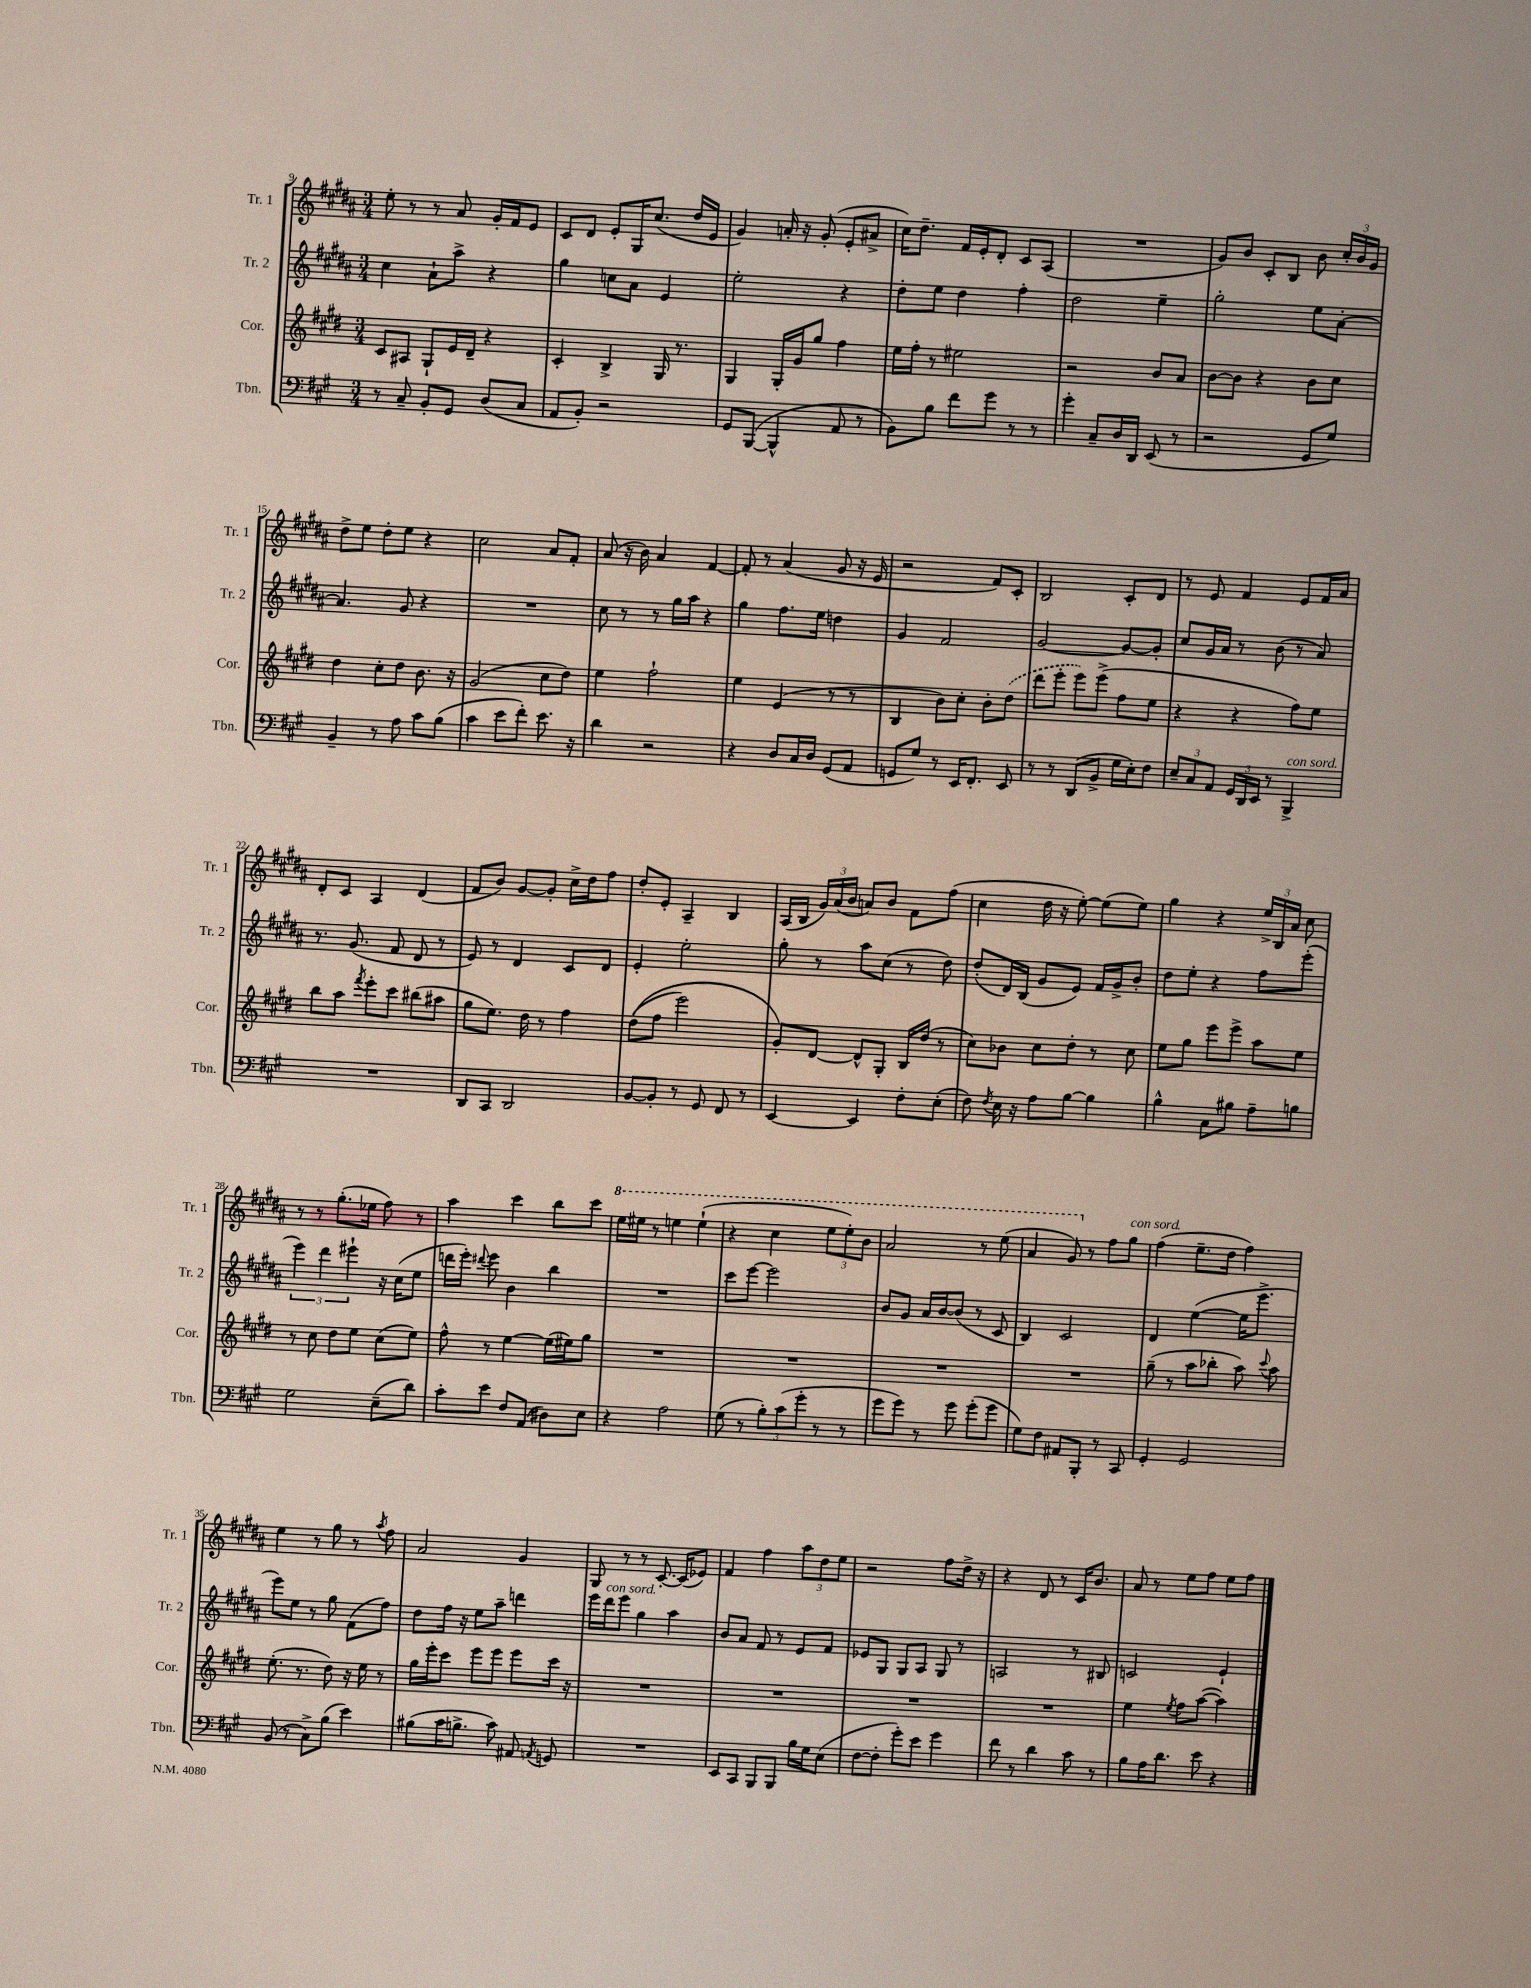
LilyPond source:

<<
\new StaffGroup <<
\new Staff = "s0" \with { instrumentName = "Tr. 1" shortInstrumentName = "Tr. 1" } {
    \clef treble \key b \major \numericTimeSignature \time 3/4
    \autoBeamOff e''8-. r8 r8 ais'8 gis'16[-. fis'16 e'8] |
    cis'8[ dis'8] e'8[-. gis16 cis''8.]( dis''16[ e'16] |
    gis'4) a'16-. r16 gis'8-.( e'8[-. ais'8]-> |
    cis''16[) dis''8.]-- fis'16[ e'16-. dis'8]-. cis'8[ ais8]( |
    R2. |
    gis'8[) b'8] cis'8[-. b8] b'8 \tuplet 3/2 { cis''16[-. b'16 gis'16] } |
    dis''8[-> e''8] dis''8[-. e''8] r4 |
    cis''2 ais'8[ fis'8]-. |
    ais'8( r16 b'16) ais'4 fis'4~ |
    fis'8-. r8 ais'4( gis'8 r16 e'16 |
    r2 fis'8[) cis'8]-. |
    b2 cis'8[-. dis'8] |
    r8 e'8 fis'4 e'8[ fis'16 ais'16] |
    dis'8[-. cis'8] ais4 dis'4( |
    fis'8[ b'8]) gis'8[~ gis'8]-. cis''16[-> dis''16 fis''8] |
    dis''8[-. e'8]-. ais4-- b4 |
    ais16[( b16] \tuplet 3/2 { gis'16[) ais'16( b'16] } a'8[) b'8] fis'8[ fis''8]( |
    cis''4 dis''16 r16 e''8~-.) e''8[( e''8]) |
    gis''4 r4 \tuplet 3/2 { e''16[-> b16 ais'16] } cis''8 |
    r8 r8 gis''8.[-.( ees''16] fis''8) r8 |
    ais''4 cis'''4 b''8[ cis'''8] |
    \ottava #1 e'''16[ eis'''16] r8 e'''4 e'''4-!( |
    r4 cis'''4 \tuplet 3/2 { e'''8[ e'''8-.) b''8] } |
    ais''2 r8 e'''8( |
    ais''4 gis''8) \ottava #0 r8 fis''8[ gis''8]^\markup { \italic "con sord." } |
    fis''4( e''8.[-- dis''16] fis''4) |
    e''4 r8 gis''8 r8 \acciaccatura { ais''8 } fis''8 |
    ais'2 gis'4 |
    gis8 r8 r8 cis'8.~-. cis'16[( ees'8]) |
    fis'4 fis''4 \tuplet 3/2 { ais''8[ dis''8 e''8] } |
    r2 fis''8[ dis''16]-> r16 |
    r4 dis'8 r8 cis'16[ b'8.] |
    ais'8 r8 e''8[ fis''8] e''8[ fis''8] \bar "|." |
}
\new Staff = "s1" \with { instrumentName = "Tr. 2" shortInstrumentName = "Tr. 2" } {
    \clef treble \key b \major \numericTimeSignature \time 3/4
    \autoBeamOff cis''4 ais'8[-! ais''8]-> r4 |
    gis''4 c''8[ ais'8] e'4 |
    e''2-. r4 |
    dis''8[-. e''8] dis''4 fis''4-. |
    dis''2 e''4-- |
    gis''2-. e''8[ ais'8]~-. |
    ais'4. gis'8 r4 |
    R2. |
    cis''8 r8 r8 gis''16[ ais''16] r4 |
    gis''4 fis''8.[ e''16] d''4 |
    gis'4 fis'2 |
    gis'2~ gis'8[~ gis'8]-. |
    cis''8[ gis'16 ais'16] r8 b'8( r8 ais'8) |
    r8. gis'8.( fis'8 dis'8 r8 |
    e'8) r8 dis'4 cis'8[ dis'8] |
    e'4-. e''2-. |
    gis''8-. r8 ais''8[ cis''8]( r8 dis''8) |
    dis''8[-.( dis'16) b16]( gis'8[ e'8]) fis'16[ gis'16-> b'8]-. |
    dis''8[ e''8]-. r4 fis''8[ e'''8]-.( |
    \tuplet 3/2 { e'''4) dis'''4 eis'''4-! } r16 cis''16[( e''8] |
    d'''16[ e'''16]-.) \appoggiatura { dis'''8 } e'''8 b'4 b''4 |
    R2. |
    cis'''8[ e'''8]~ e'''2 |
    b'8[ gis'8] ais'16[ b'16~ b'8]( r8 cis'8 |
    b4) cis'2 |
    dis'4 e''4~( e''16[ e'''8.]-> |
    e'''8[) e''8] r8 gis''8 fis'8[( fis''8]) |
    dis''8[ fis''16] r16 e''8[ ais''8]-- d'''4 |
    e'''16[ dis'''16^\markup { \italic "con sord." } e'''8] gis''4 ais''4 |
    b'8[ ais'8] fis'8 r8 e'8[ fis'8] |
    ees'8[ gis8] gis8[ ais8] gis8 r8 |
    a2 r8 bis8 |
    c'2 e'4-! \bar "|." |
}
\new Staff = "s2" \with { instrumentName = "Cor." shortInstrumentName = "Cor." } {
    \clef treble \key e \major \numericTimeSignature \time 3/4
    \autoBeamOff cis'8[ ais8] gis8[-! e'16 dis'16]-- r4 |
    cis'4-. b4-> gis16 r8. |
    gis4 gis16[-. gis'16 gis''8] fis''4 |
    e''16[ fis''16]-. r8 eis''2 |
    r2 b'8[ a'8] |
    b'8[~ b'8] r4 b'8[ cis''8] |
    dis''4 cis''8[-. dis''8] b'8. r16 |
    gis'2( cis''8[ dis''8]) |
    e''4 fis''2-! |
    e''4 e'4( r8 r8 |
    b4 b'8[) cis''8]-. b'8[-. \once \slurDashed dis''8]( |
    dis'''8[ e'''8]-. e'''8[) e'''8]->( fis''8[ e''8] |
    r4 r4 fis''8[) e''8] |
    b''8[ a''8] \acciaccatura { fis'''8 } e'''8[-. cis'''8] bis''8[( ais''8] |
    gis''8[ e''8.]) dis''16 r8 fis''4 |
    dis''8[(\( fis''8] e'''2) |
    gis'8[-.\) dis'8]~ dis'8[-^ gis8]-. b16[ dis''16]( r8 |
    cis''8[) bes'8] cis''8[ dis''8]-. r8 cis''8 |
    e''8[ gis''8] e'''8[ e'''8]-> a''8[ e''8] |
    r8 cis''8 dis''8[ e''8] cis''8[( e''8]) |
    fis''8-^ r8 e''4~ e''16[( eis''16) gis''8] |
    R2. |
    R2. |
    R2. |
    R2. |
    gis''8--( r8 a''8[ bes''8]-. a''8) \appoggiatura { cis'''8 } a''8 |
    e''8.-.( r8. dis''8) r16 e''16 r8 |
    gis''16[ e'''16-. cis'''8] e'''8[ e'''8] e'''8[ cis'''16] r16 |
    R2. |
    R2. |
    R2. |
    R2. |
    e''4 \acciaccatura { e''8 } fis''8[ a''8]~( a''4) \bar "|." |
}
\new Staff = "s3" \with { instrumentName = "Tbn." shortInstrumentName = "Tbn." } {
    \clef bass \key a \major \numericTimeSignature \time 3/4
    \autoBeamOff r8 cis8-- b,8[-. gis,8] d8[( cis8] |
    a,8[ b,8]-.) r2 |
    gis,8[ b,,8]~( b,,4-^ a,8 r8 |
    b,8[) b8] fis'8[ gis'8] r8 r8 |
    gis'4-. cis8[-- d16 d,16] e,8( r8 |
    r2 gis,8[ gis8]) |
    b,4-- r8 a8 cis'8[ b8]( |
    cis'4 e'8[ fis'8]-.) e'8. r16 |
    d'4 r2 |
    r4 d8[ cis16 d16] gis,8[( a,8] |
    g,8[ gis8]) r8 e,16[ fis,8.]-. e,8 |
    r8 r8 d,8[( b,8]-> gis16[ e16-.) fis8] |
    \tuplet 3/2 { e8[-- cis8 a,8] } \tuplet 3/2 { gis,16[ d,16 e,16] } r8 b,,4->^\markup { \italic "con sord." } |
    R2. |
    d,8[ cis,8] d,2 |
    b,8[~ b,8]-. r8 gis,8 fis,8 r8 |
    e,4~ e,4 fis8[-. e8]-.( |
    fis8) \acciaccatura { fis8 } e16 r16 a8[ b8]~ b4 |
    b4-^ cis8[ bis8] a8[-- b8] |
    gis2 e8[--( d'8]) |
    cis'8[-. e'8] fis8[ a,8]( dis8[) e8] |
    r4 a2 |
    gis8( r8 \tuplet 3/2 { b8[-.) cis'8( gis'8]-. } r8 r8 |
    gis'8[ gis'8]) r8 gis'8 gis'8[-.( gis'8] |
    gis8[) fis8] ais,8[ b,,8]-. r8 cis,8 |
    gis,4-. gis,2 |
    b,8( r8 cis8[->) b8]( e'4) |
    bis8[( cis'16 b8.]-> cis'8) ais,8 \acciaccatura { a,8 } g,8 |
    R2. |
    e,8[ cis,8] b,,8[ b,,8] b16[ gis16 e8]( |
    fis8[~ fis8]-. gis'8[-.) e'8] gis'4 |
    fis'8 r8 d'4 cis'8 r8 |
    b8[ a16 d'8.] e'8 r4 \bar "|." |
}
>>
>>
\layout { \context { \Score currentBarNumber = #9 } }
